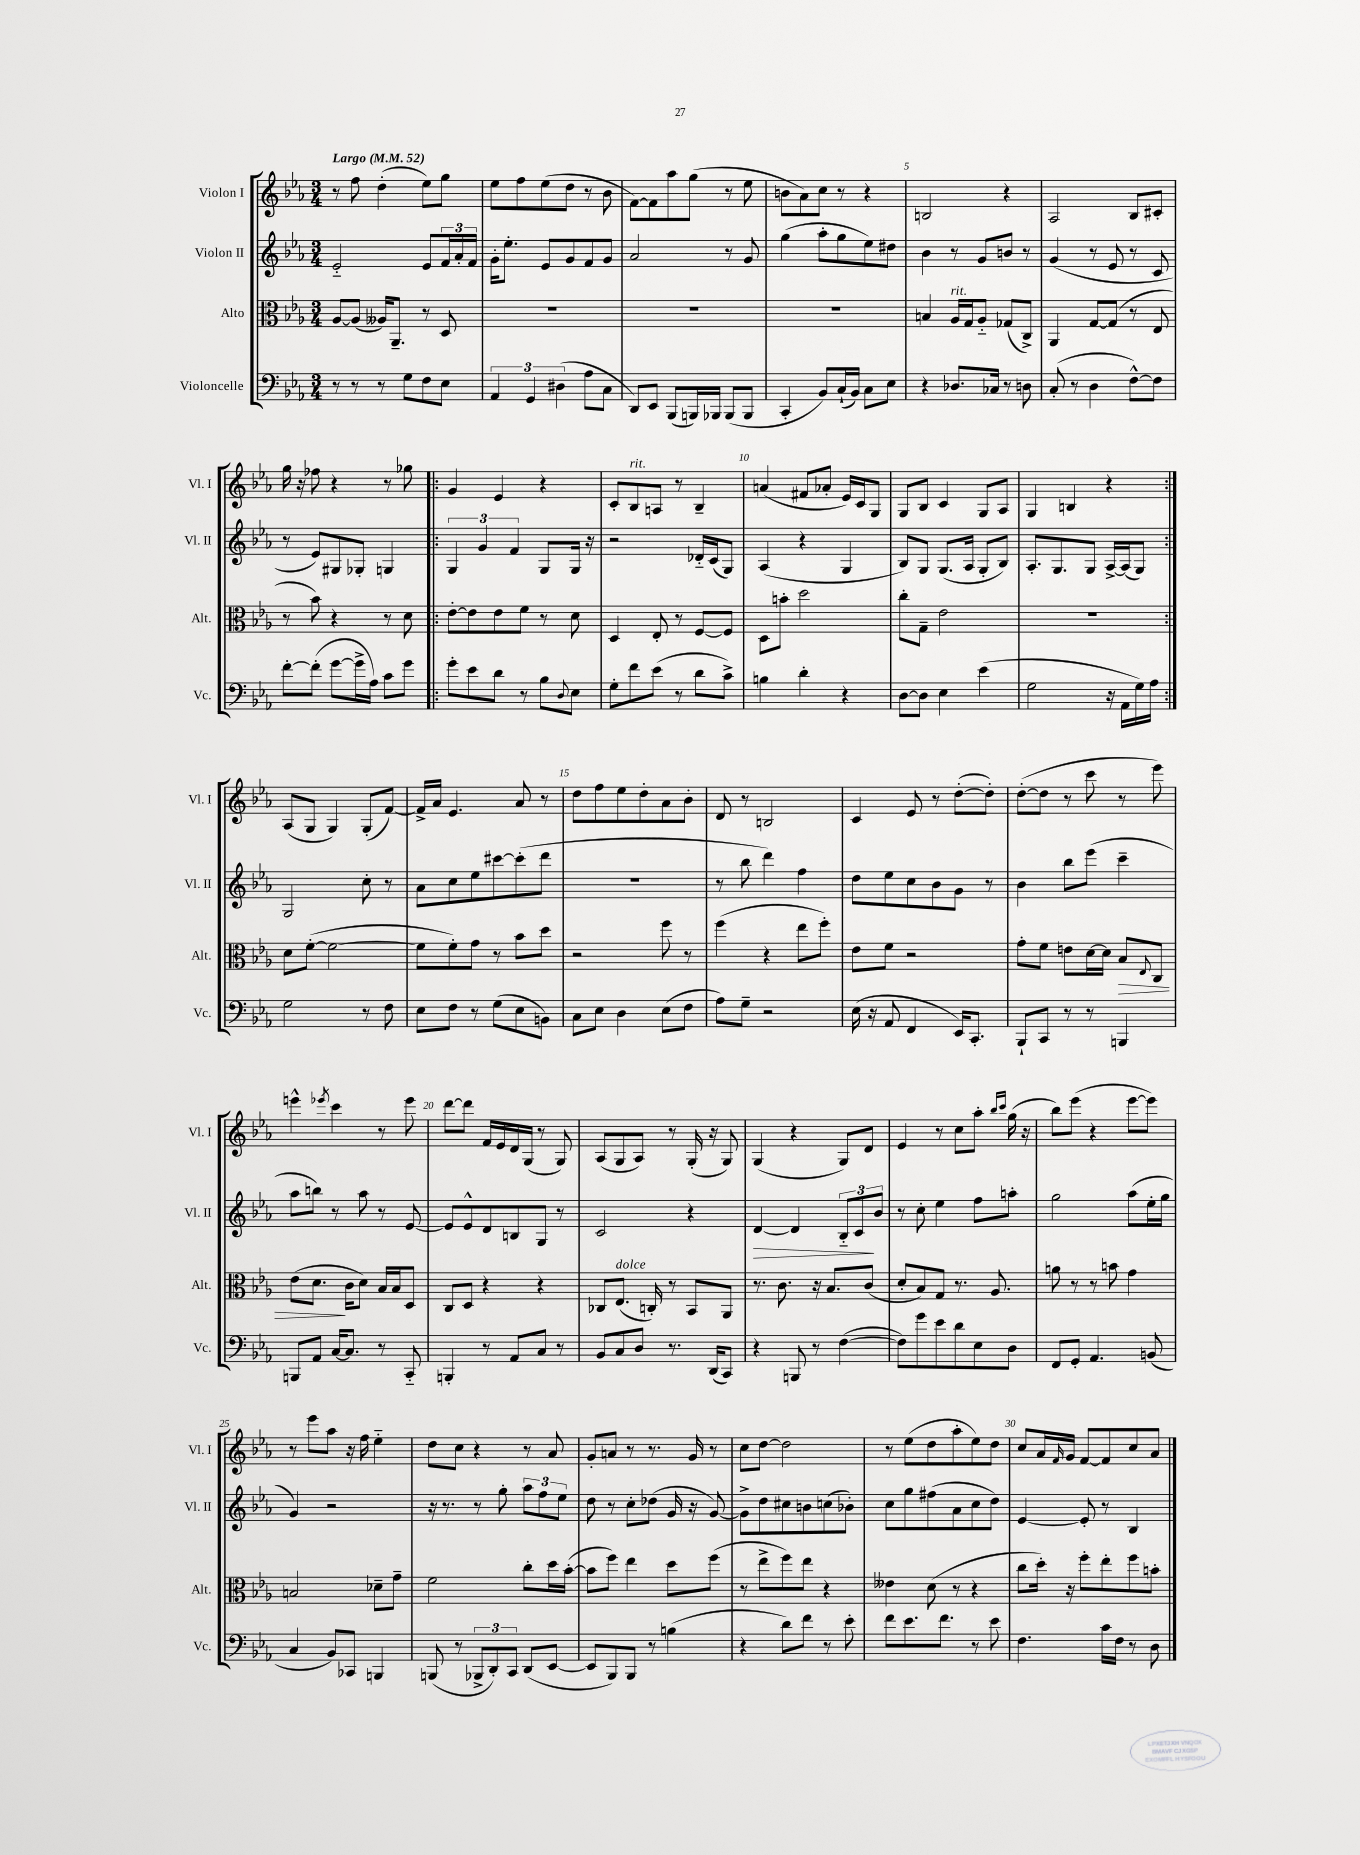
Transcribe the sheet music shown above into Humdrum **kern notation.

**kern	**kern	**kern	**kern
*staff4	*staff3	*staff2	*staff1
*clefF4	*clefC3	*clefG2	*clefG2
*k[b-e-a-]	*k[b-e-a-]	*k[b-e-a-]	*k[b-e-a-]
*M3/4	*M3/4	*M3/4	*M3/4
*MM52	*MM52	*MM52	*MM52
8r	[8A-	2e-'~	8r
8r	(8A-]	.	8ff
8r	16A--)	.	(4dd'
.	8.AA-~	.	.
8G	.	.	.
8F	8r	8e-	8ee-)
8E-	8D	24f	8gg
.	.	24a-'	.
.	.	24f	.
=	=	=	=
6AA-	2.r	16g'	8ee-
.	.	8.ee-'	.
.	.	.	8ff
6GG	.	.	.
.	.	8e-	(8ee-
(6D#	.	.	.
.	.	8g	8dd
8A-	.	8f	8r
8C	.	8g	8b-
=	=	=	=
8DD)	2.r	2a-	[8f)
8EE-	.	.	8f]
(8BBB-	.	.	8aa-
16BBB)	.	.	(8gg
16BBB-	.	.	.
(8BBB-	.	8r	8r
8BBB-	.	8g	8ee-
=	=	=	=
4CC'	2.r	(4gg	8b
.	.	.	8a-)
8BB-)	.	8aa-'	8cc
(16C`	.	8gg	8r
16BB-)	.	.	.
8C	.	8ee-)	4r
8E-	.	8dd#	.
=	=	=	=
4r	4B	4b-	2B
8.D-	16A-	8r	.
.	16G	.	.
.	8A-'~	8g	.
16C-	.	.	.
8r	(8G-	8b	4r
8D	8C^)	8r	.
=	=	=	=
(8C'	4AA-	(4g	2A-
8r	.	.	.
4D	[8G	8r	.
.	(8G]	8e-	.
[8F^^)	8r	8r	8B-
8F]	8E-	8c	8c#'
=	=	=	=
[8f'	8r	8r	16gg
.	.	.	16r
(8f']	8b-)	8e-)	8ff-
[8g	4r	8G#	4r
16g^]	.	8G-'	.
16A-)	.	.	.
8c	8r	4G	8r
8g	8d	.	8gg-
=!|:	=!|:	=!|:	=!|:
8g'	[8e-'	6G	4g
8e-	8e-]	.	.
.	.	6g	.
8d	8e-	.	4e-
.	.	6f	.
8r	8f	.	.
8B-	8r	8G	4r
8qqD	.	.	.
8E-	8d	16G	.
.	.	16r	.
=	=	=	=
8G'	4D	2r	8c'
8f	.	.	8B-
(8e-	8E-'	.	8A
8r	8r	.	8r
8d	[8F	16d-'~	4B-~
.	.	(16c	.
8c^)	8F]	8G)	.
=	=	=	=
4B	8D	(4A-	(4a
.	8b'	.	.
4d'	2dd	4r	8f#
.	.	.	8a-'
4r	.	4G	16e-)
.	.	.	16c
.	.	.	8G
=	=	=	=
[8D	8cc'	8B-)	8G
8D]	8G~	8G	8B-
4E-	2e-	(8.G	4c
.	.	16A-	.
(4e-	.	8G'	8G
.	.	8B-)	8A-
=	=	=	=
2G	2.r	8.A-'	4G
.	.	8.G	.
.	.	.	4B
.	.	8G	.
16r	.	[16A-^	4r
16AA-	.	(16A-]	.
16G)	.	8G)	.
16A-	.	.	.
=:|!	=:|!	=:|!	=:|!
2G	8d	2G	(8A-
.	([8f'	.	8G
.	2f_	.	4G)
8r	.	8cc'	(8G'
8F	.	8r	[8f)
=	=	=	=
8E-	8f]	8a-	16f^]
.	.	.	16a-
8F	8f')	8cc	4.e-
8r	8g	8ee-	.
(8G	8r	[8ccc#	.
8E-	8b-	(8ccc#']	8a-
8BB)	8dd	8ddd	8r
=	=	=	=
8C	2r	2.r	8dd
8E-	.	.	8ff
4D	.	.	8ee-
.	.	.	8dd'
(8E-	8ff	.	8a-
8F	8r	.	8b-'
=	=	=	=
8A-)	(4ff	8r	8d
8G~	.	8bb-	8r
2r	4r	4ddd)	2B
.	8ee-	4ff	.
.	8ff')	.	.
=	=	=	=
(16E-	8e-	8dd	4c
16r	.	.	.
8AA-	8f	8ee-	.
4FF	2r	8cc	8e-
.	.	8b-	8r
16EE-)	.	8g	([8dd'
8.CC'	.	.	.
.	.	8r	8dd'])
=	=	=	=
8BBB-`	8g'	4b-	([8dd'
8CC	8f	.	8dd]
8r	8e	8bb-	8r
8r	[16d	(8eee-	8ccc
.	16d]	.	.
4BBB	8B-	4ccc~	8r
.	8qqE-	.	.
.	8C	.	8eee-)
=	=	=	=
8BBB	(8e-	8aa-	4eee^^
8AA-	8.d	8bb)	.
.	.	.	8qeee-
[16C	.	8r	4ccc
8.C]	16c	.	.
.	8d)	8aa-	.
8r	16B-	8r	8r
.	16B-	.	.
8CC'~	8D	[8e-	8eee-
=	=	=	=
4BBB'	8C	8e-]	[8ddd
.	8D	8e-^^	8ddd]
8r	4r	8d	16f
.	.	.	16e-
8AA-	.	8B	16d
.	.	.	(16G
8C	4r	8G	8r
8r	.	8r	8G)
=	=	=	=
8BB-	8C-	2c	(8A-
8C	(8.E-	.	8G
8D	.	.	8A-)
.	16C')	.	.
8.r	8r	.	8r
.	8BB-	4r	(16G'
(16DD	.	.	16r
8CC)	8AA-	.	8G)
=	=	=	=
4r	8.r	[4d	(4G
.	8.c	.	.
8BBB	.	4d]	4r
8r	16r	.	.
.	8.B-	.	.
([4F	.	12B-'~	8G)
.	.	12c	.
.	(8c	.	8d
.	.	12b-	.
=	=	=	=
8F])	8d'	8r	4e-
8g	8B-)	8cc'	.
8e-	8G	4ee-	8r
8d	8.r	.	8cc
8E-	.	8ff	8aa-'
.	8.A-	.	.
.	.	.	16qqbb-
.	.	.	16qqccc
8D	.	8aa'	(16gg
.	.	.	16r
=	=	=	=
8FF	8a	2gg	8bb-)
8GG'	8r	.	(8eee-
4.AA-	8r	.	4r
.	8b	.	.
.	4g	(8aa-	[8eee-
(8BB	.	16ee-'	8eee-])
.	.	16gg	.
=	=	=	=
4C	2B	4g)	8r
.	.	.	8eee-
8BB-)	.	2r	8aa-
8CC-	.	.	16r
.	.	.	16ff
4BBB	8d-~	.	4ee-'~
.	8g~	.	.
=	=	=	=
(8BBB	2f	16r	8dd
.	.	8.r	.
8r	.	.	8cc
12BBB-^	.	8r	4r
12DD')	.	.	.
.	.	8gg'	.
12CC	.	.	.
(8DD	8cc'	12aa-	8r
.	.	12ff	.
[8EE-	16dd	.	8a-
.	.	12ee-	.
.	([16b-'	.	.
=	=	=	=
8EE-]	8b-]	8dd	8g'
8BBB-)	8ff)	8r	8a
8BBB-	4ee-	8cc'	8r
8r	.	(8dd-	8.r
(4B	8dd	16g	.
.	.	16r	16g
.	(8ff	[8g)	8r
=	=	=	=
4r	8r	8g^]	8cc
.	8ee-^	8dd	[8dd
8d)	8ff)	8cc#	2dd]
8f	8ee-	8b	.
8r	4r	(8cc	.
8e-'	.	8b-')	.
=	=	=	=
8f	4e--	8cc	8r
8.e-	.	8gg	(8ee-
.	(8d	(8ff#	8dd
8.f	.	.	.
.	8r	8a-	8aa-'
8r	4r	8cc	8ee-)
8e-	.	8dd)	8dd
=	=	=	=
4.F	8cc	[4e-	8cc
.	16dd')	.	16a-
.	.	.	16qqf
.	16r	.	16g
.	8ff'	8e-']	[8f
16c	8ee-'	8r	8f]
16F	.	.	.
8r	8ff	4B-	8cc
8D	8b'	.	8a-
==	==	==	==
*-	*-	*-	*-
